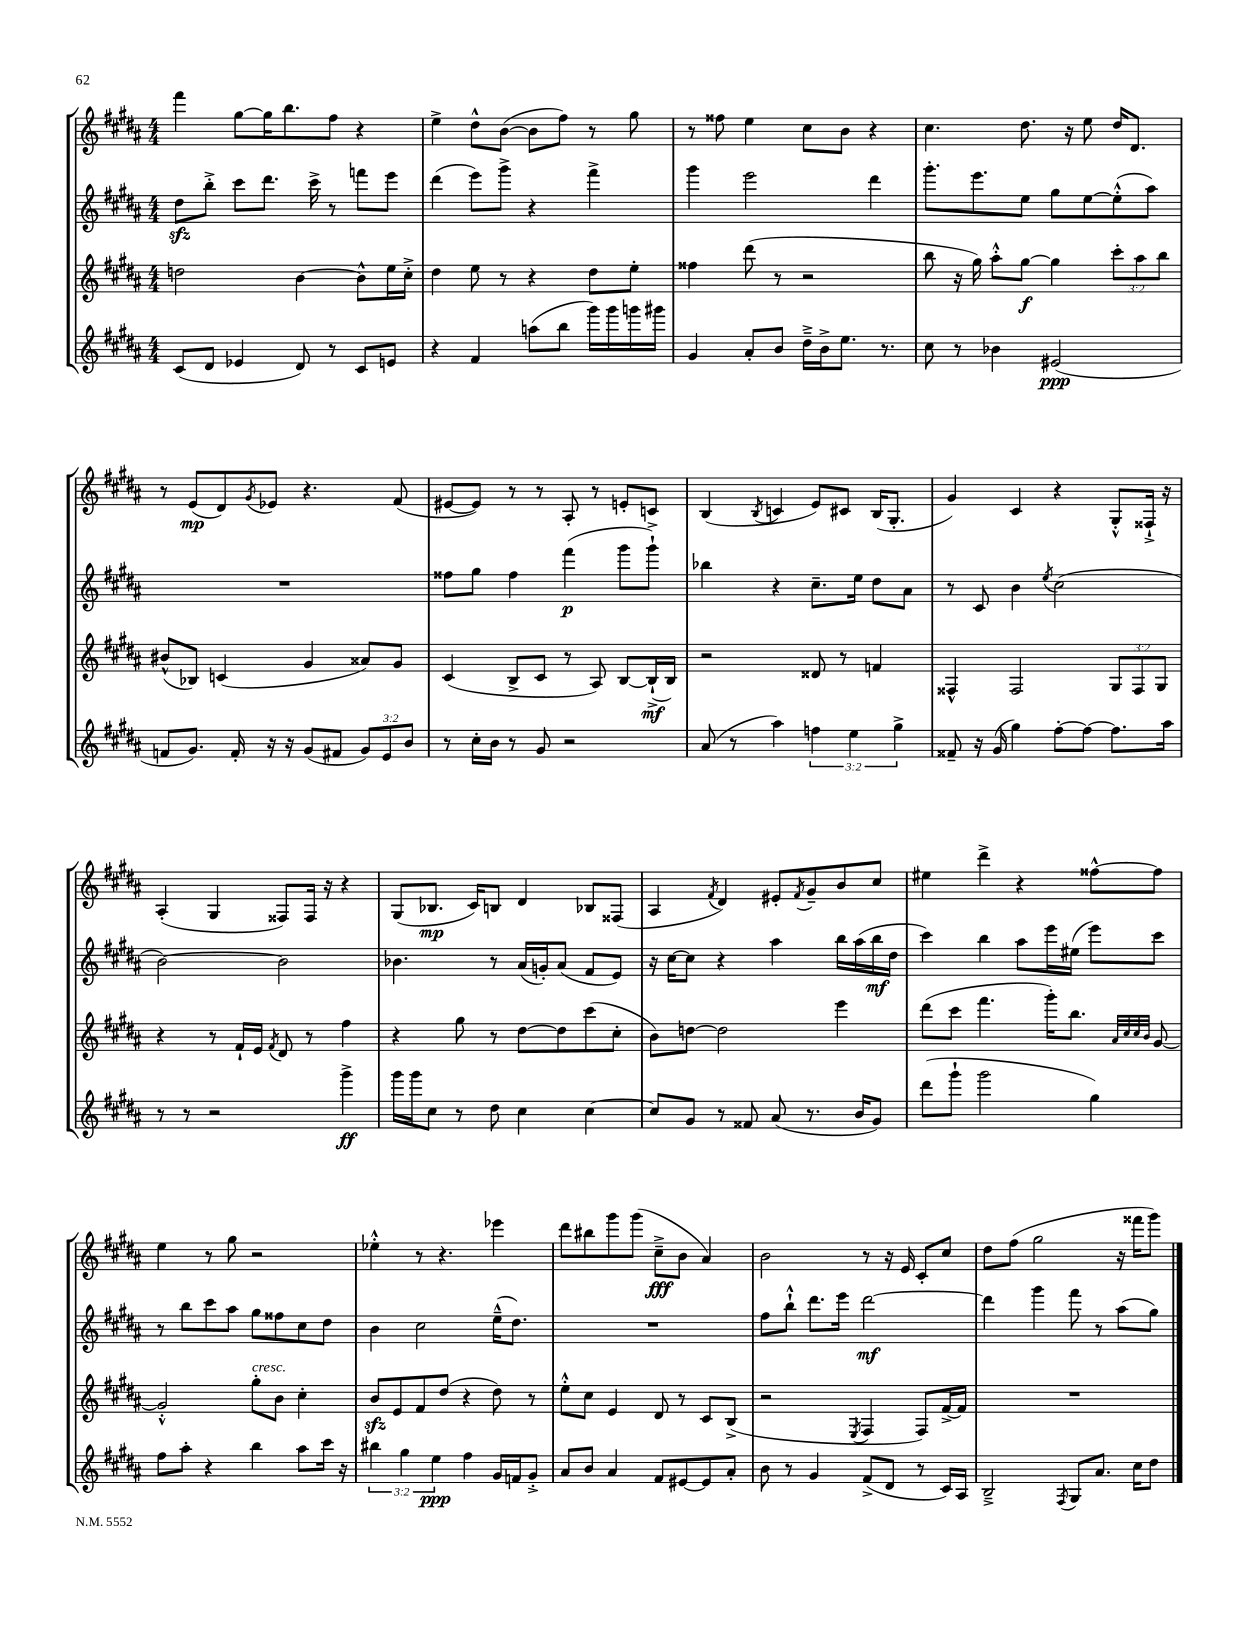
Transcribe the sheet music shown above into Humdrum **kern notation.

**kern	**kern	**kern	**kern
*staff4	*staff3	*staff2	*staff1
*clefG2	*clefG2	*clefG2	*clefG2
*k[f#c#g#d#a#]	*k[f#c#g#d#a#]	*k[f#c#g#d#a#]	*k[f#c#g#d#a#]
*M4/4	*M4/4	*M4/4	*M4/4
(8c#/L	2dd\	8dd#\L	4fff#\
8d#/J	.	8bb'^\J	.
4e-/	.	8ccc#\L	[8gg#\L
.	.	8.ddd#\J	16gg#\]K
.	.	.	8.bb\
8d#/)	[4b\	.	.
.	.	16ccc#^\	.
8r	.	8r	8ff#\J
8c#/L	8b^^\]L	8fff\L	4r
8e/J	16ee\L	8eee\J	.
.	16cc#'^\JJ	.	.
=	=	=	=
4r	4dd#\	(4ddd#\	4ee^\
4f#/	8ee\	8eee\L)	8dd#^^\L
.	8r	8ggg#^\J	([8b\J
(8aa\L	4r	4r	8b\]L
8bb\J	.	.	8ff#\J)
16ggg#\LL)	8dd#\L	4fff#^\	8r
16ggg#\	.	.	.
16ggg\	8ee'\J	.	8gg#\
16ggg#\JJ	.	.	.
=	=	=	=
4g#/	4ff##\	4ggg#\	8r
.	.	.	8ff##\
8a#'/L	(8ddd#\	2eee\	4ee\
8b/J	8r	.	.
16dd#~^\LL	2r	.	8cc#\L
16b^\J	.	.	.
8.ee\J	.	.	8b\J
.	.	4ddd#\	4r
8.r	.	.	.
=	=	=	=
8cc#\	8bb\	8.ggg#'\L	4.cc#\
8r	16r	.	.
.	16gg#\)	8.eee\	.
4b-\	8aa#'^^\L	.	.
.	[8gg#\J	8ee\J	8.dd#\
(2e#/	4gg#\]	8gg#\L	.
.	.	.	16r
.	.	[8ee\	8ee\
.	12ccc#'\L	(8ee'^^\]	16dd#/LK
.	.	.	8.d#/J
.	12aa#\	.	.
.	.	8aa#\J)	.
.	12bb\J	.	.
=	=	=	=
8f/L	(8b#^^/L	1r	8r
8.g#/J)	8B-/J)	.	(8e/L
.	(4c/	.	8d#/)
16f'/	.	.	.
.	.	.	8qg#/
16r	.	.	8e-/J
16r	.	.	.
(8g#/L	4g#/	.	4.r
8f#/J	.	.	.
12g#/L)	8a##/L)	.	.
12e/	.	.	.
.	8g#/J	.	(8f#/
12b/J	.	.	.
=	=	=	=
8r	(4c#/	8ff##\L	[8e#/L
16cc#'\LL	.	8gg#\J	8e#/]J)
16b\JJ	.	.	.
8r	8B^/L	4ff##\	8r
8g#/	8c#/J	.	8r
2r	8r	(4fff#\	8A#'/
.	8A#/)	.	8r
.	[8B/L	8ggg#\L	8e'/L
.	(16B`^/]L	8ggg#`^\J)	8c/J
.	16B/JJ)	.	.
=	=	=	=
(8a#/	2r	4bb-\	(4B/
8r	.	.	.
.	.	.	8qB/
4aa#\)	.	4r	4c/
6ff\	8d##/	8.cc#~\L	8e/L)
.	8r	.	8c#/J
6ee\	.	.	.
.	.	16ee\Jk	.
.	4f/	8dd#\L	(16B/LK
.	.	.	8.G#'/J
6gg#^\	.	.	.
.	.	8a#\J	.
=	=	=	=
8f##~/	4F##^^/	8r	4g#/)
16r	.	8c#/	.
(16g#/	.	.	.
4gg#\)	2F##/	4b\	4c#/
.	.	8qee/	.
[8ff#'\L	.	(2cc#\	4r
8ff#\_J	.	.	.
8.ff#\]L	12G#/L	.	8G#'^^/L
.	12F##/	.	.
.	.	.	16F##`^/Jk
.	12G#/J	.	.
16aa#\Jk	.	.	16r
=	=	=	=
8r	4r	[2b\)	(4A#'/
8r	.	.	.
2r	8r	.	4G#/
.	16f#`/LL	.	.
.	16e/JJ	.	.
.	8qf#/	.	.
.	8d#/	2b\]	8F##/L)
.	8r	.	16F##/Jk
.	.	.	16r
4ggg#^\	4ff#\	.	4r
=	=	=	=
16ggg#\LL	4r	4.b-\	(8G#/L
16ggg#\J	.	.	.
8cc#\J	.	.	8.B-/J
8r	8gg#\	.	.
.	.	.	16c#/LK)
8dd#\	8r	8r	8B/J
4cc#\	[8dd#\L	(16a#/LL	4d#/
.	.	16g'/J)	.
.	8dd#\]	(8a#/J	.
[4cc#\	(8ccc#\	8f#/L	8B-/L
.	8cc#'\J	8e/J)	(8F##/J
=	=	=	=
8cc#/]L	8b\L)	16r	4A#/
.	.	[16cc#\LK	.
8g#/J	[8dd\J	8cc#\]J	.
.	.	.	8qf#/
8r	2dd\]	4r	4d#/)
8f##/	.	.	.
(8a#/	.	4aa#\	8e#'/L
.	.	.	8qf#/
8.r	.	.	8g#~/
.	4eee\	16bb\LL	8b/
16b/LK	.	(16aa#\	.
8g#/J)	.	16bb\	8cc#/J
.	.	16dd#\JJ	.
=	=	=	=
(8ddd#\L	(8ddd#\L	4ccc#\)	4ee#\
8ggg#`\J	8ccc#\J	.	.
2ggg#\	4.fff#\	4bb\	4ddd#^\
.	.	8aa#\L	4r
.	16ggg#'\LK)	16eee\L	.
.	8.bb\J	(16ee#\JJ	.
4gg#\)	.	8eee\L)	[8ff##^^\L
.	32qqa#/LLL	.	.
.	32qqcc#/	.	.
.	32qqcc#/	.	.
.	32qqb/JJJ	.	.
.	[8g#/	8ccc#\J	8ff##\]J
=	=	=	=
8ff#\L	2g#'^^/]	8r	4ee\
8aa#'\J	.	8bb\L	.
4r	.	8ccc#\	8r
.	.	8aa#\J	8gg#\
4bb\	8gg#'\L	8gg#\L	2r
.	8b\J	8ff##\	.
8aa#\L	4cc#'\	8cc#\	.
16ccc#\Jk	.	8dd#\J	.
16r	.	.	.
=	=	=	=
6bb#\	8b/L	4b\	4ee-'^^\
.	8e/	.	.
6gg#\	.	.	.
.	8f#/	2cc#\	8r
6ee\	.	.	.
.	(8dd#/J	.	4.r
4ff#\	4r	.	.
16g#/LL	8dd#\)	(16ee~^^\LK	4eee-\
16f/J	.	8.dd#\J)	.
8g#'^/J	8r	.	.
=	=	=	=
8a#/L	8ee'^^\L	1r	8ddd#\L
8b/J	8cc#\J	.	8bb#\
4a#/	4e/	.	8ggg#\
.	.	.	(8ggg#\J
8f#/L	8d#/	.	8cc#~^\L
[8e#/	8r	.	8b\J
8e#/]	8c#/L	.	4a#/)
8a#'/J	(8B^/J	.	.
=	=	=	=
8b\	2r	8ff#\L	2b\
8r	.	8bb`^^\J	.
4g#/	.	8.ddd#\L	.
.	.	16eee\Jk	.
.	8qE/	.	.
(8f#^/L	4F#/	[2ddd#\	8r
8d#/J	.	.	16r
.	.	.	16e/
8r	8F#/L)	.	8c#'/L
16c#/LL)	[16f#^/L	.	8cc#/J
16A#/JJ	16f#/]JJ	.	.
=	=	=	=
2B~^/	1r	4ddd#\]	8dd#\L
.	.	.	(8ff#\J
.	.	4ggg#\	2gg#\
8qF#/	.	.	.
8G#/L	.	8fff#\	.
8.a#/J	.	8r	.
.	.	(8aa#\L	16r
16cc#\LK	.	.	16fff##\LK
8dd#\J	.	8gg#\J)	8ggg#\J)
==	==	==	==
*-	*-	*-	*-
